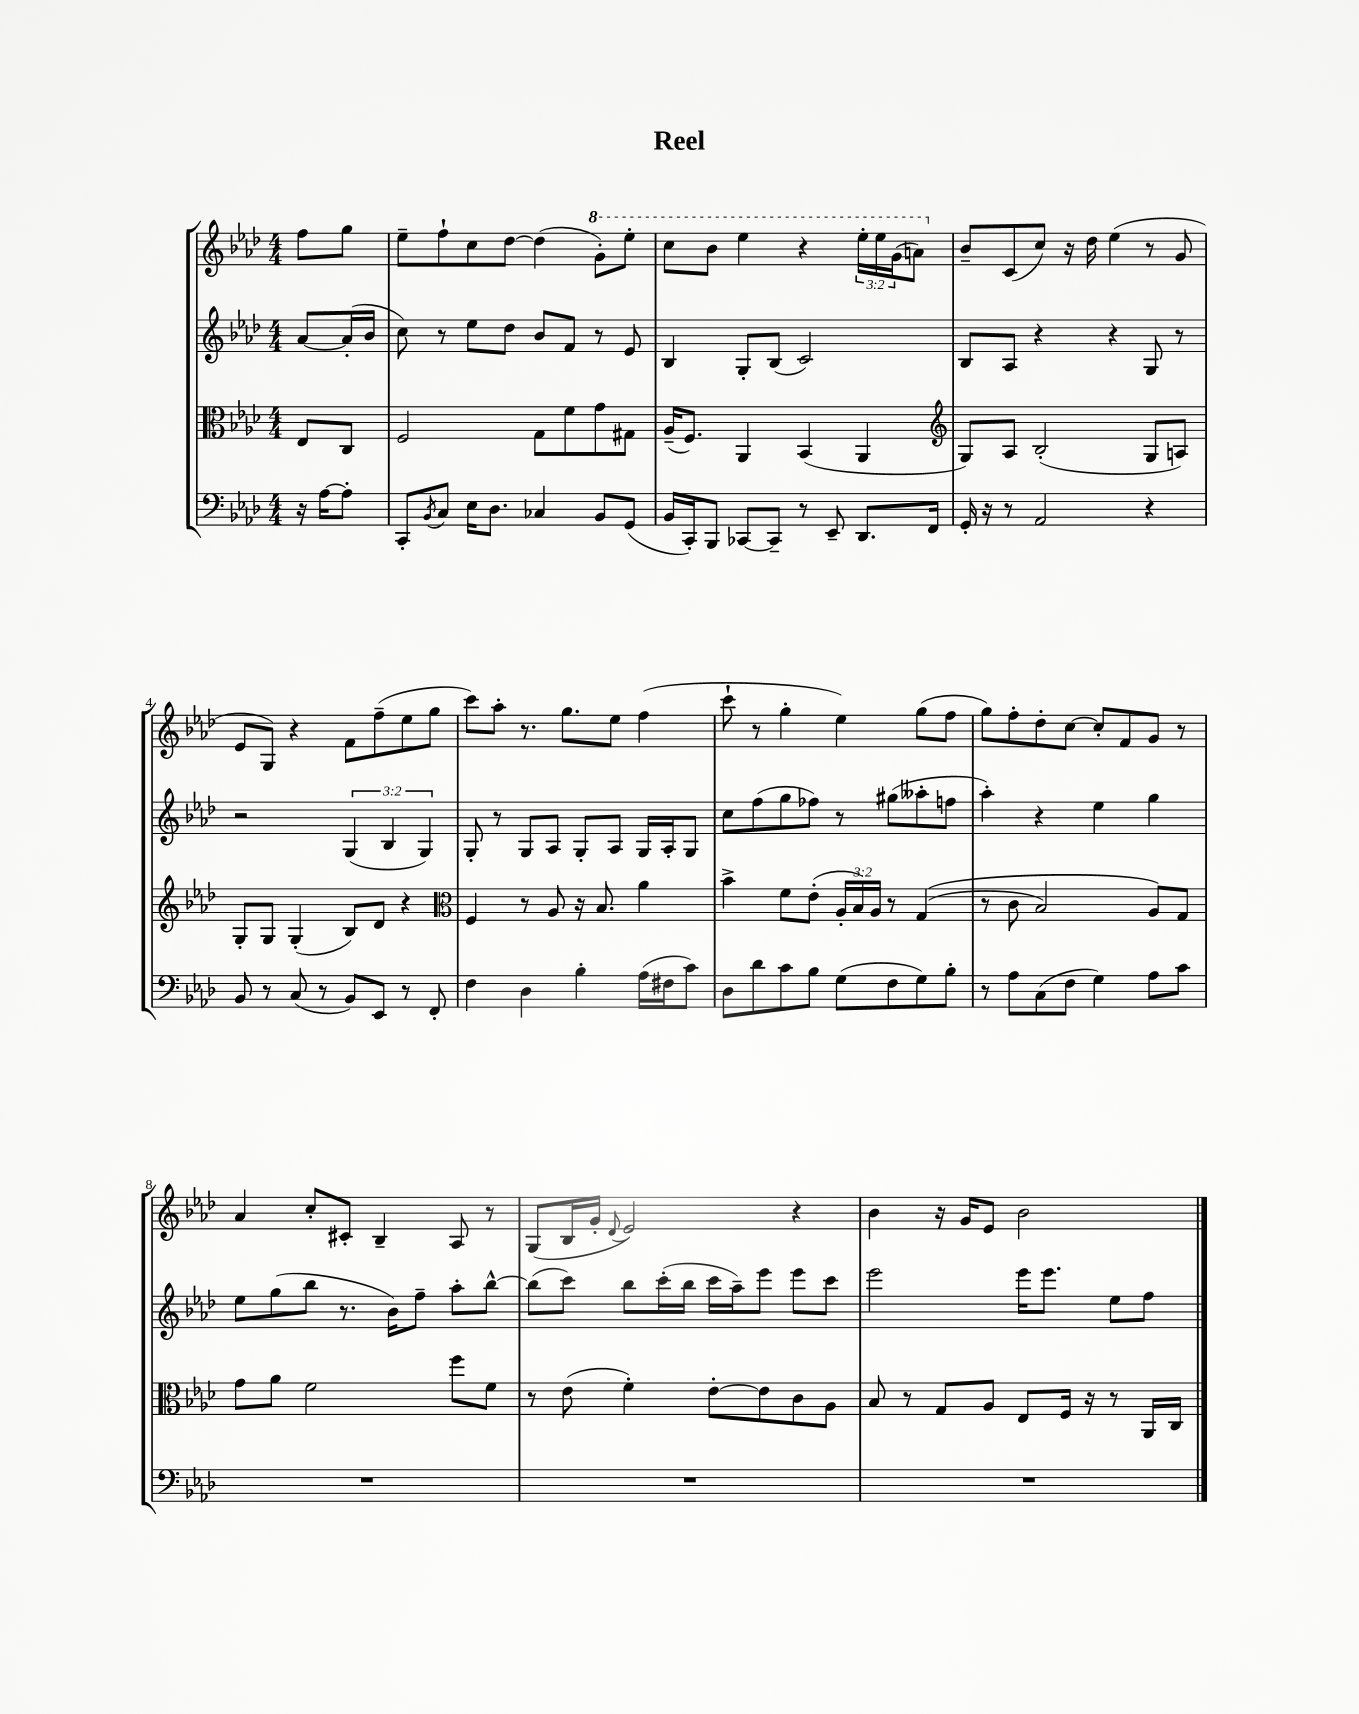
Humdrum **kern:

**kern	**kern	**kern	**kern
*staff4	*staff3	*staff2	*staff1
*clefF4	*clefC3	*clefG2	*clefG2
*k[b-e-a-d-]	*k[b-e-a-d-]	*k[b-e-a-d-]	*k[b-e-a-d-]
*M4/4	*M4/4	*M4/4	*M4/4
16r	8E-	[8a-	8ff
[16A-	.	.	.
8A-']	8C	(16a-']	8gg
.	.	16b-	.
=	=	=	=
8CC'	2F	8cc)	8ee-~
8qBB-	.	.	.
8C	.	8r	8ff`
16E-	.	8ee-	8cc
8.D-	.	.	.
.	.	8dd-	[8dd-
4C-	8G	8b-	(4dd-]
.	8f	8f	.
8BB-	8g	8r	8gg')
(8GG	8G#	8e-	8eee-'
=	=	=	=
16BB-	(16A-~	4B-	8ccc
16CC')	8.F)	.	.
8BBB-	.	.	8bb-
[8CC-	4AA-	8G'	4eee-
8CC-~]	.	(8B-	.
8r	(4BB-	2c)	4r
8EE-~	.	.	.
8.DD-	4AA-	.	24eee-'
.	.	.	24eee-
.	.	.	(24gg
.	.	.	8aa)
16FF	.	.	.
=	=	=	=
*	*clefG2	*	*
16GG'	8G)	8B-	8b-~
16r	.	.	.
8r	8A-	8A-	(8c
2AA-	(2B-'	4r	8cc)
.	.	.	16r
.	.	.	16dd-
.	.	4r	(4ee-
4r	8G	8G	8r
.	8A)	8r	8g
=	=	=	=
8BB-	8G'	2r	8e-
8r	8G	.	8G)
(8C	(4G'	.	4r
8r	.	.	.
8BB-)	8B-)	(6G	8f
8EE-	8d-	.	(8ff~
.	.	6B-	.
8r	4r	.	8ee-
.	.	6G)	.
8FF'	.	.	8gg
=	=	=	=
*	*clefC3	*	*
4F	4F	8G'	8ccc)
.	.	8r	8aa-'
4D-	8r	8G	8.r
.	8A-	8A-	.
.	.	.	8.gg
4B-'	16r	8G'	.
.	8.B-	.	.
.	.	8A-	8ee-
(16A-	4a-	16G	(4ff
16F#	.	16A-'	.
8c)	.	8G	.
=	=	=	=
8D-	4b-^	8cc	8ccc`
8d-	.	(8ff	8r
8c	8f	8gg	4gg'
8B-	(8e-'	8ff-)	.
(8G	24A-'	8r	4ee-)
.	24B-)	.	.
.	24A-	.	.
8F	8r	(8gg#	.
8G)	&((4G	8aa--'	(8gg
8B-'	.	8ff	8ff
=	=	=	=
8r	8r	4aa-')	8gg)
8A-	8c	.	8ff'
(8C	2B-)	4r	8dd-'
8F	.	.	[8cc
4G)	.	4ee-	8cc']
.	.	.	8f
8A-	8A-&)	4gg	8g
8c	8G	.	8r
=	=	=	=
1r	8g	8ee-	4a-
.	8a-	(8gg	.
.	2f	8bb-	8cc'
.	.	8.r	8c#'
.	.	.	4B-~
.	.	16b-)	.
.	.	8ff~	.
.	8ff	8aa-'	8A-
.	8f	[8bb-^^	8r
=	=	=	=
1r	8r	(8bb-]	(8G
.	(8e-	8ccc)	16B-
.	.	.	16g'
.	.	.	8qqd-
.	4f')	8bb-	2e-)
.	.	(16ccc'	.
.	.	16bb-	.
.	[8e-'	16ccc	.
.	.	16aa-~)	.
.	8e-]	8eee-	.
.	8c	8eee-	4r
.	8A-	8ccc	.
=	=	=	=
1r	8B-	2eee-	4b-
.	8r	.	.
.	8G	.	16r
.	.	.	16g
.	8A-	.	8e-
.	8E-	16eee-	2b-
.	.	8.eee-	.
.	16F	.	.
.	16r	.	.
.	8r	8ee-	.
.	16AA-	8ff	.
.	16C	.	.
==	==	==	==
*-	*-	*-	*-
